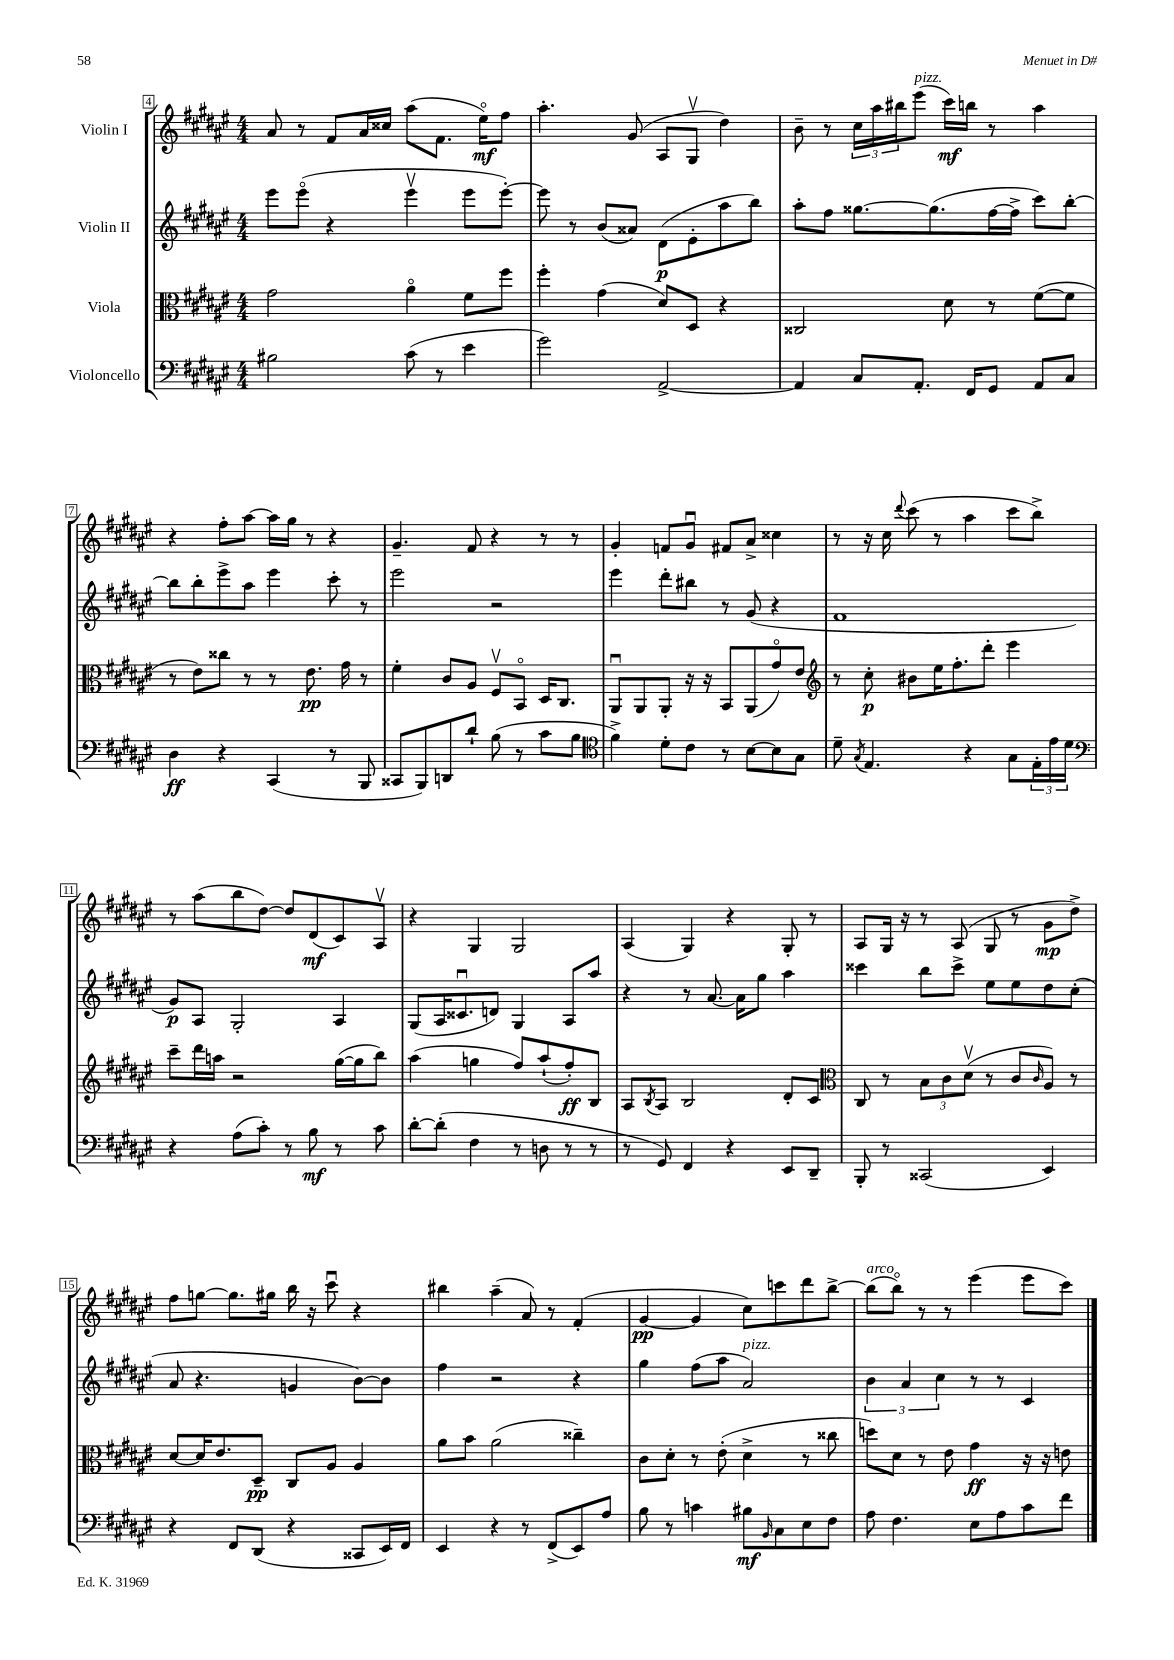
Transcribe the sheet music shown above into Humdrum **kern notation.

**kern	**kern	**kern	**kern
*staff4	*staff3	*staff2	*staff1
*clefF4	*clefC3	*clefG2	*clefG2
*k[f#c#g#d#a#e#]	*k[f#c#g#d#a#e#]	*k[f#c#g#d#a#e#]	*k[f#c#g#d#a#e#]
*M4/4	*M4/4	*M4/4	*M4/4
2B#	2g#	8eee#	8a#
.	.	(8eee#o	8r
.	.	4r	8f#
.	.	.	16a#
.	.	.	16cc##
(8c#	4a#o	4eee#v	(8aa#
8r	.	.	8.f#
4e#	8f#	8eee#	.
.	.	.	16ee#o)
.	8ff#	[8eee#')	8ff#
=	=	=	=
2g#)	4ff#'	8eee#]	4.aa#'
.	.	8r	.
.	(4g#	(8b	.
.	.	8a##)	(8g#
[2AA#^	8d#)	(8d#	8A#
.	8D#	8e#'	8G#v
.	4r	8aa#	4dd#)
.	.	8bb)	.
=	=	=	=
4AA#]	2C##	8aa#'	8b~
.	.	8ff#	8r
8C#	.	[8.gg##	24cc#
.	.	.	24aa#
.	.	.	24bb#
8.AA#'	.	.	(8eee#
.	.	(8.gg##]	.
.	8d#	.	16ccc#)
16FF#	.	.	16bb
8GG#	8r	[16ff#	8r
.	.	16ff#^]	.
8AA#	([8f#	8ccc#)	4aa#
8C#	8f#]	[8bb'	.
=	=	=	=
4D#	8r	8bb]	4r
.	8e#)	8bb'	.
4r	8cc##	8eee#^	8ff#'
.	8r	8aa#	[8aa#
(4CC#	8r	4eee#	16aa#]
.	.	.	16gg#
.	8.e#	.	8r
8r	.	8ccc#'	4r
.	16g#	.	.
8BBB	8r	8r	.
=	=	=	=
8CC##	4f#'	2eee#	4.g#~
8BBB)	.	.	.
8DD	8c#	.	.
8d#`	8A#	.	8f#
(8B	8F#v	2r	4r
8r	8BBo	.	.
8c#	16D#	.	8r
.	8.C#	.	.
8B	.	.	8r
=	=	=	=
*clefC4	*	*	*
4f#^)	8AA#u	4eee#	4g#'
.	8AA#	.	.
8d#'	8AA#'	8ddd#'	8f
8c#	16r	8bb#	8g#u
.	16r	.	.
8r	8BB	8r	8f#
[8B	(8AA#	(8g#	8a#^
8B]	8g#o)	4r	4cc##
8G#	8e#	.	.
=	=	=	=
*	*clefG2	*	*
8d#~	8r	1f#	8r
8qG#	.	.	.
4.E#	8cc#'	.	16r
.	.	.	16cc#
.	.	.	8qqddd#
.	8b#	.	(8ccc#
.	16ee#	.	8r
.	8.ff#'	.	.
4r	.	.	4aa#
.	8ddd#'	.	.
8G#	4eee#	.	8ccc#
24E#'	.	.	8bb^)
24e#	.	.	.
24d#	.	.	.
=	=	=	=
*clefF4	*	*	*
4r	8ccc#~	8g#)	8r
.	16ddd#	8A#	(8aa#
.	16aa	.	.
(8A#	2r	2G#'	8bb
8c#')	.	.	[8dd#)
8r	.	.	8dd#]
8B	.	.	(8d#
8r	([16gg#	4A#	8c#)
.	16gg#]	.	.
8c#	8bb)	.	8A#v
=	=	=	=
[8d#'	(4aa#	(8G#	4r
(8d#']	.	16A#	.
.	.	8.c##u	.
4F#	4gg	.	4G#
.	.	8d)	.
8r	8ff#)	4G#	2G#
8D	(8aa#`	.	.
8r	8ff#')	8A#	.
8r	8B	8aa#	.
=	=	=	=
8r	8A#	4r	(4A#
.	8qB	.	.
8GG#)	8A#	.	.
4FF#	2B	8r	4G#)
.	.	[8.a#	.
4r	.	.	4r
.	.	16a#]	.
.	.	8gg#	.
8EE#	8d#'	4aa#	8G#'
8DD#~	8c#	.	8r
=	=	=	=
*	*clefC3	*	*
8BBB'	8C#	4ccc##	8A#
8r	8r	.	16G#
.	.	.	16r
(2CC##	12B	8bb	8r
.	12c#	.	.
.	.	8ccc##^	(8A#
.	(12d#v	.	.
.	8r	8ee#	8G#
.	8c#	8ee#	8r
.	16qqc#	.	.
4EE#)	8A#)	8dd#	8g#
.	8r	(8cc#'	8dd#^)
=	=	=	=
4r	[8d#	8a#	8ff#
.	16d#]	4.r	[8gg
.	8.e#	.	.
8FF#	.	.	8.gg]
(8DD#	8D#~	.	.
.	.	.	16gg#
4r	8C#	4g	16bb
.	.	.	16r
.	8A#	.	8ccc#u
8CC##	4A#	[8b)	4r
16EE#)	.	8b]	.
16FF#	.	.	.
=	=	=	=
4EE#	8a#	4ff#	4bb#
.	8b	.	.
4r	(2a#	2r	(4aa#~
8r	.	.	8a#)
(8FF#^	.	.	8r
8EE#)	4cc##~)	4r	(4f#'
8A#	.	.	.
=	=	=	=
8B	8c#	4gg#	[4g#
8r	8d#'	.	.
4c	8r	(8ff#	4g#]
.	(8e#'	8aa#	.
8B#	4d#^	2a#)	8cc#)
16qqBB	.	.	.
8C#	.	.	8ccc
8E#	8r	.	8ddd#
8F#	8cc##	.	[8bb^
=	=	=	=
8A#	8dd)	6b	(8bb]
4.F#	8d#	.	8bbo)
.	.	6a#	.
.	8r	.	8r
.	.	6cc#	.
.	8e#	.	8r
8E#	4g#	8r	(4eee#
8A#	.	8r	.
8c#	16r	4c#	8eee#
.	16r	.	.
8f#	8e	.	8ccc#)
==	==	==	==
*-	*-	*-	*-
